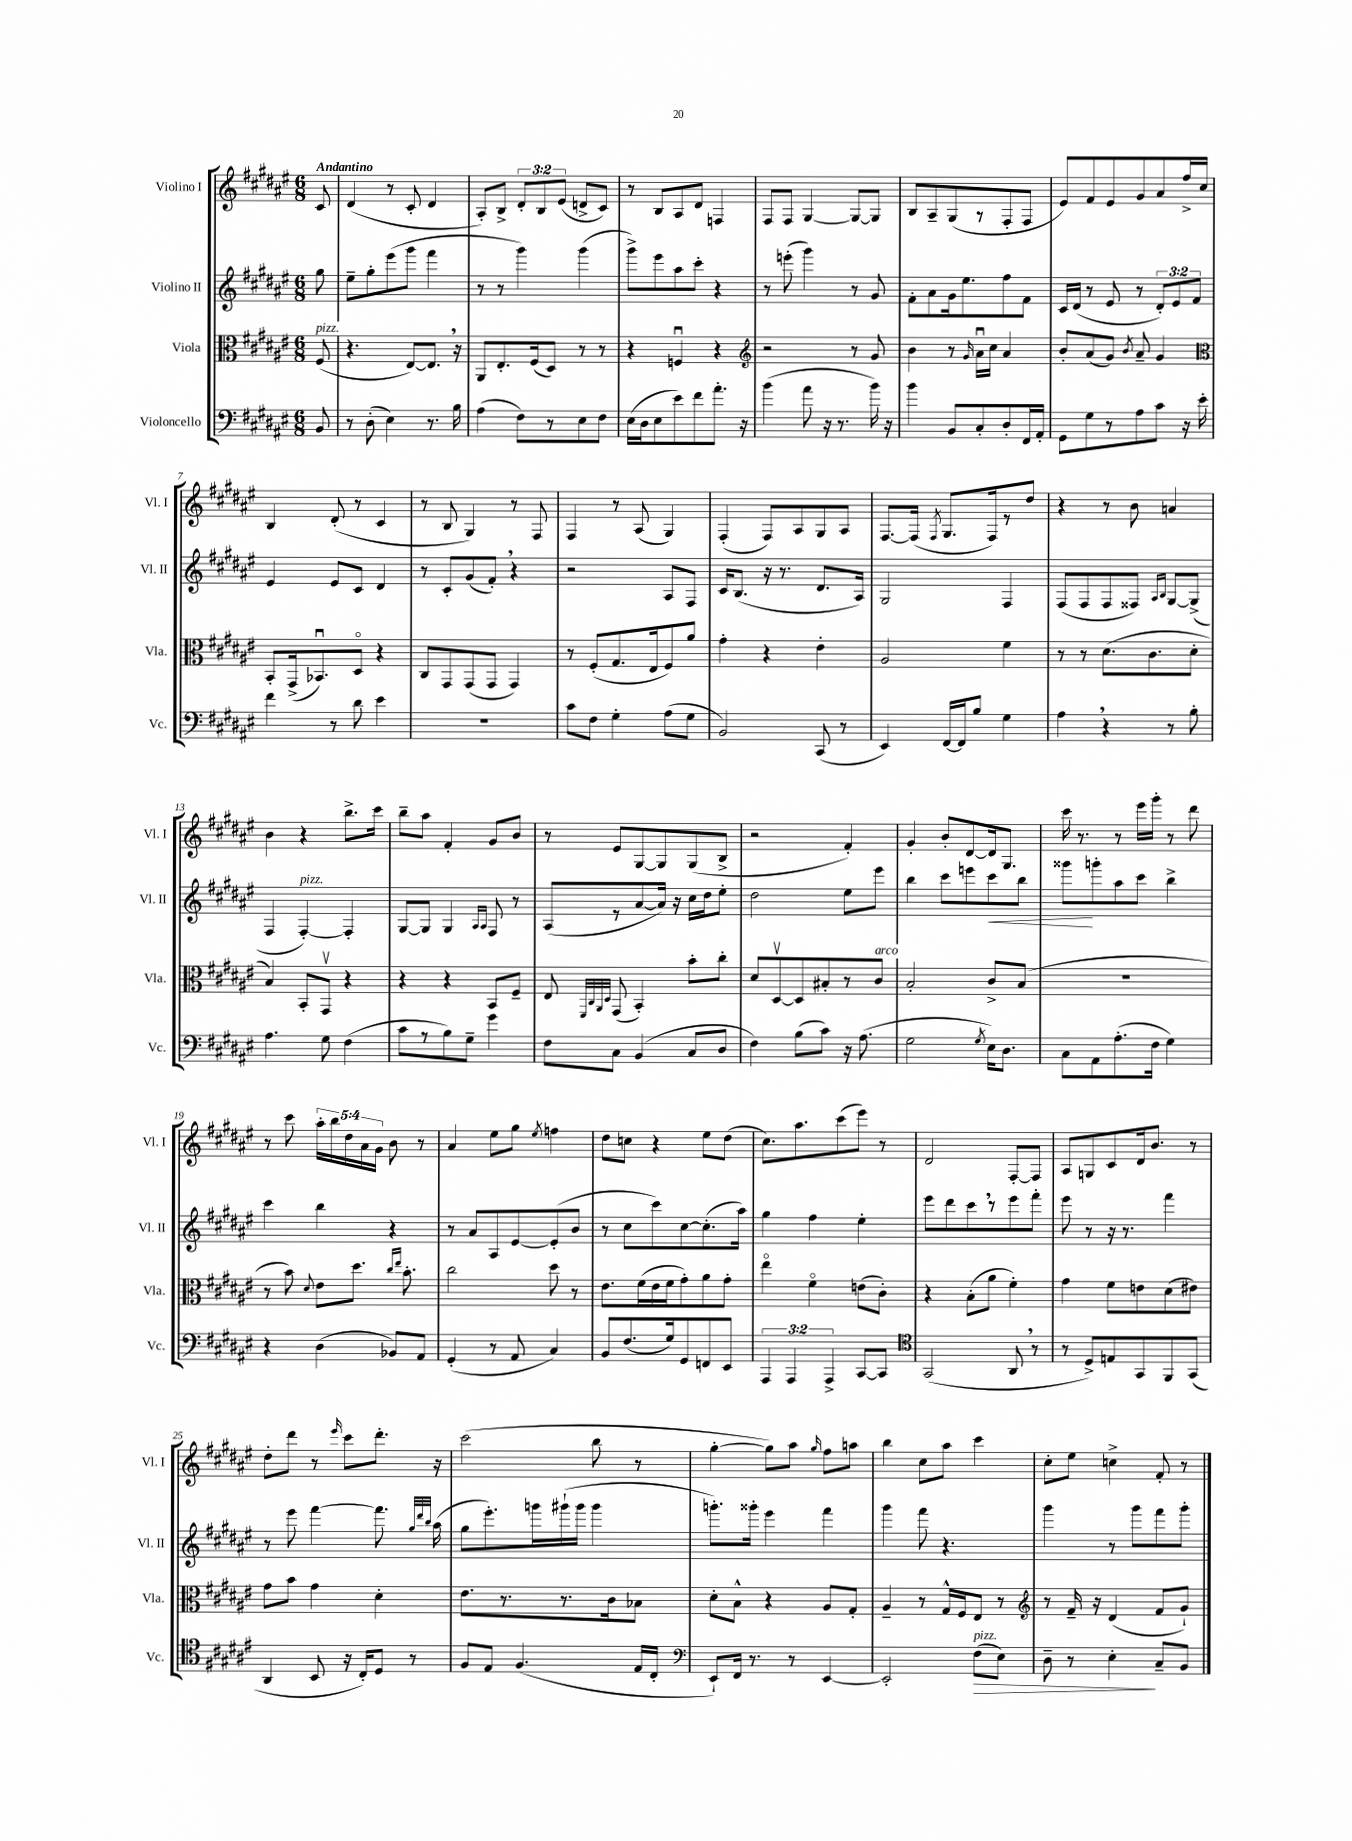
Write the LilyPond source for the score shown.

<<
\new StaffGroup <<
\new Staff = "s0" \with { instrumentName = "Violino I" shortInstrumentName = "Vl. I" } {
    \clef treble \key fis \major \numericTimeSignature \time 6/8 \override Staff.TupletNumber.text = #tuplet-number::calc-fraction-text \partial 8 \tempo "Andantino"
    \autoBeamOff cis'8 |
    dis'4( r8 cis'8-. dis'4 |
    ais8[-.) b8]-> \tuplet 3/2 { dis'8[-. b8 eis'8]( } d'8[-> cis'8]) |
    r8 b8[ ais8 dis'8] f4 |
    fis8[ fis8] gis4~ gis8[~ gis8] |
    b8[ ais8-- gis8( r8 fis8-. fis8] |
    eis'8[) fis'8 eis'8 gis'8 ais'8 fis''16-> cis''16] |
    b4 dis'8-.( r8 cis'4 |
    r8 b8 gis4) r8 fis8 |
    fis4 r8 ais8( gis4) |
    fis4-.( fis8[) ais8 gis8 ais8] |
    fis8.[~ fis16]( \acciaccatura { fis8 } gis8.[ fis16) r8 dis''8] |
    r4 r8 b'8 a'4 |
    b'4 r4 b''8.[-> cis'''16] |
    b''8[-- ais''8] fis'4-. gis'8[ b'8] |
    r8 eis'8[ gis8~ gis8 gis8( b8]-> |
    r2 fis'4-.) |
    gis'4-. b'8[-. dis'8~ dis'16 gis8.] |
    cis'''16 r8. r8 eis'''16[ gis'''16]-. r8 dis'''8 |
    r8 cis'''8 \tuplet 5/4 { ais''16[-. b''16 dis''16 ais'16 gis'16] } b'8 r8 |
    ais'4 eis''8[ gis''8] \acciaccatura { eis''8 } f''4 |
    dis''8[ c''8] r4 eis''8[ dis''8]( |
    cis''8.[) ais''8. cis'''8( eis'''8]) r8 |
    dis'2 fis8[~-. fis8] |
    ais8[ g8 cis'8 dis'16 b'8.] r8 |
    dis''8[-. dis'''8] r8 \grace { eis'''16 } cis'''8[ dis'''8.]-. r16 |
    cis'''2( b''8 r8 |
    gis''4~-. gis''8[) ais''8] \grace { gis''16 } fis''8[ a''8] |
    b''4 cis''8[ ais''8] cis'''4 |
    cis''8[-. eis''8] c''4-> fis'8-. r8 \bar "|." |
}
\new Staff = "s1" \with { instrumentName = "Violino II" shortInstrumentName = "Vl. II" } {
    \clef treble \key fis \major \numericTimeSignature \time 6/8 \override Staff.TupletNumber.text = #tuplet-number::calc-fraction-text \partial 8
    \autoBeamOff gis''8 |
    eis''8[-- gis''8-. eis'''8( gis'''8] fis'''4 |
    r8 r8 gis'''4) gis'''4( |
    gis'''8[->) eis'''8 ais''8 cis'''8]-. r4 |
    r8 e'''8-.( gis'''4) r8 gis'8 |
    fis'8[-. ais'8 gis'16 eis''8. fis''8 fis'8] |
    cis'16[ dis'16]( r8 eis'8 r8 \tuplet 3/2 { dis'8[-.) eis'8 fis'8] } |
    eis'4 eis'8[ cis'8] dis'4 |
    r8 cis'8[-. gis'8( fis'8]-.) \breathe r4 |
    r2 ais8[ fis8] |
    cis'16[ b8.]( r16 r8. dis'8.[ ais16]) |
    gis2 fis4 |
    fis8[( fis8 fis8 fisis8]) \grace { ais16[ b16] } gis8[~ gis8]->( |
    fis4 fis4~-.^\markup { \italic "pizz." }) fis4-. |
    gis8[~ gis8] gis4 \grace { ais16[ ais16] } fis8 r8 |
    ais8[( r8 ais'8~ ais'16]) r16 cis''16[ dis''16 eis''8]-. |
    dis''2 eis''8[ eis'''8] |
    b''4 cis'''8[ e'''8 cis'''8\< b''8] |
    gisis'''8[\! g'''8-. ais''8 cis'''8] b''4-> |
    cis'''4 b''4 r4 |
    r8 ais'8[ ais8 eis'8~ eis'8-.( b'8] |
    r8 cis''8[ cis'''8) cis''8~ cis''8.-.( ais''16]) |
    gis''4 fis''4 eis''4-. |
    eis'''8[ dis'''8 cis'''8 \breathe r8 eis'''8 fis'''8]-. |
    eis'''8 r8 r16 r8. fis'''4 |
    r8 eis'''8 fis'''4~ fis'''8. \grace { gis''32[ dis'''32 b''32] } ais''16( |
    gis''8[ eis'''8.-.) g'''16 gis'''16-!( gis'''16] gis'''4 |
    g'''8.[-.) gisis'''16]-. eis'''4 fis'''4 |
    gis'''4 fis'''8 r4. |
    gis'''4 r8 gis'''8[ fis'''8 gis'''8]-. \bar "|." |
}
\new Staff = "s2" \with { instrumentName = "Viola" shortInstrumentName = "Vla." } {
    \clef alto \key fis \major \numericTimeSignature \time 6/8 \partial 8
    \autoBeamOff fis8^\markup { \italic "pizz." }( |
    r4. eis8[~) eis8.] \breathe r16 |
    ais,8[ eis8.-. fis16( dis8]) r8 r8 |
    r4 f4\downbow r4 |
    \clef treble r2 r8 gis'8 |
    b'4 r8 \grace { gis'16 } ais'16[\downbow cis''16] ais'4 |
    b'8[-. ais'8( gis'8]) \acciaccatura { b'8 } ais'8-- gis'4 |
    \clef alto b,8[-. gis,16->( bes,8.\downbow) dis8]\flageolet r4 |
    cis8[ gis,8 gis,8( gis,8] gis,4) |
    r8 fis8[-.( gis8. eis16 fis8) ais'8] |
    gis'4-. r4 eis'4-. |
    ais2 fis'4 |
    r8 r8 dis'8.[( cis'8. dis'8]-. |
    b4) b,8[-. gis,8]\upbow r4 |
    r4 r4 b,8[ fis8]-- |
    eis8 \grace { fis,32[ cis32 ais,32 dis32] } gis,8( b,4-.) b'8[-. cis''8]-. |
    dis'8[ dis8~\upbow dis8 bis8-. r8 cis'8]^\markup { \italic "arco" } |
    b2-. cis'8[-> b8]( |
    R2. |
    r8 b'8) \appoggiatura { dis'8 } eis'8[ dis''8.] \grace { cis''16[ eis''16] } b'8.-. |
    cis''2 dis''8 r8 |
    eis'8.[ fis'16( eis'16 fis'16 gis'8-.) ais'8 gis'8]-. |
    eis''4\flageolet fis'4\flageolet e'8[( cis'8]-.) |
    r4 b8[-.( ais'8] fis'4-.) |
    gis'4 fis'8[ e'8 dis'8( eis'8]) |
    gis'8[ b'8] gis'4 dis'4-. |
    eis'8.[ r8. r8. cis'16 bes8] |
    dis'8[-. b8]-^ r4 ais8[ gis8]-. |
    ais4-- r8 gis16[-^ fis16 eis8] r8 |
    \clef treble r8 fis'16-- r16 dis'4( fis'8[ gis'8]-!) \bar "|." |
}
\new Staff = "s3" \with { instrumentName = "Violoncello" shortInstrumentName = "Vc." } {
    \clef bass \key fis \major \numericTimeSignature \time 6/8 \override Staff.TupletNumber.text = #tuplet-number::calc-fraction-text \partial 8
    \autoBeamOff b,8 |
    r8 dis8-.( eis4) r8. b16 |
    ais4( fis8[) r8 eis8 fis8] |
    eis16[( dis16 eis8 eis'8) fis'8 ais'8.]-. r16 |
    b'4( ais'8 r16 r8. b'16) r16 |
    b'4 b,8[ cis8-. dis8-. fis,16 ais,16]-. |
    gis,8[ gis8 r8 ais8 cis'8] r16 eis'16-. |
    fis'4 r8 dis'8 eis'4 |
    R2. |
    cis'8[ fis8] gis4-. ais8[( gis8] |
    b,2) cis,8( r8 |
    eis,4) fis,16[~ fis,16 b8] gis4 |
    ais4 \breathe r4 r8 b8-. |
    ais4. gis8 fis4( |
    cis'8[ r8 b8) gis8]-- gis'4 |
    fis8[ cis8] b,4( cis8[ dis8] |
    fis4) b8[( cis'8]) r16 ais8.( |
    gis2 \acciaccatura { gis8 } eis16[) dis8.] |
    cis8[ ais,8 ais8.-.( fis16] gis4) |
    r4 dis4( bes,8[) ais,8] |
    gis,4-.( r8 ais,8 cis4) |
    b,8[ fis8.( gis16) gis,8 f,8 eis,8] |
    \tuplet 3/2 { ais,,4 ais,,4 ais,,4-> } cis,8[~ cis,8] |
    \clef tenor gis,2( ais,8 \breathe r8 |
    r8 dis8[->) e8 gis,8 fis,8 gis,8]( |
    ais,4 b,8 r16 cis16[-.) dis8] r8 |
    fis8[ eis8] fis4.( eis16[ cis16]-. |
    \clef bass eis,8[-!) fis,16] r8. r8 eis,4~ |
    eis,2-. fis8[\>^\markup { \italic "pizz." }( eis8]) |
    dis8-- r8 eis4-.\! cis8[-- b,8] \bar "|." |
}
>>
>>
